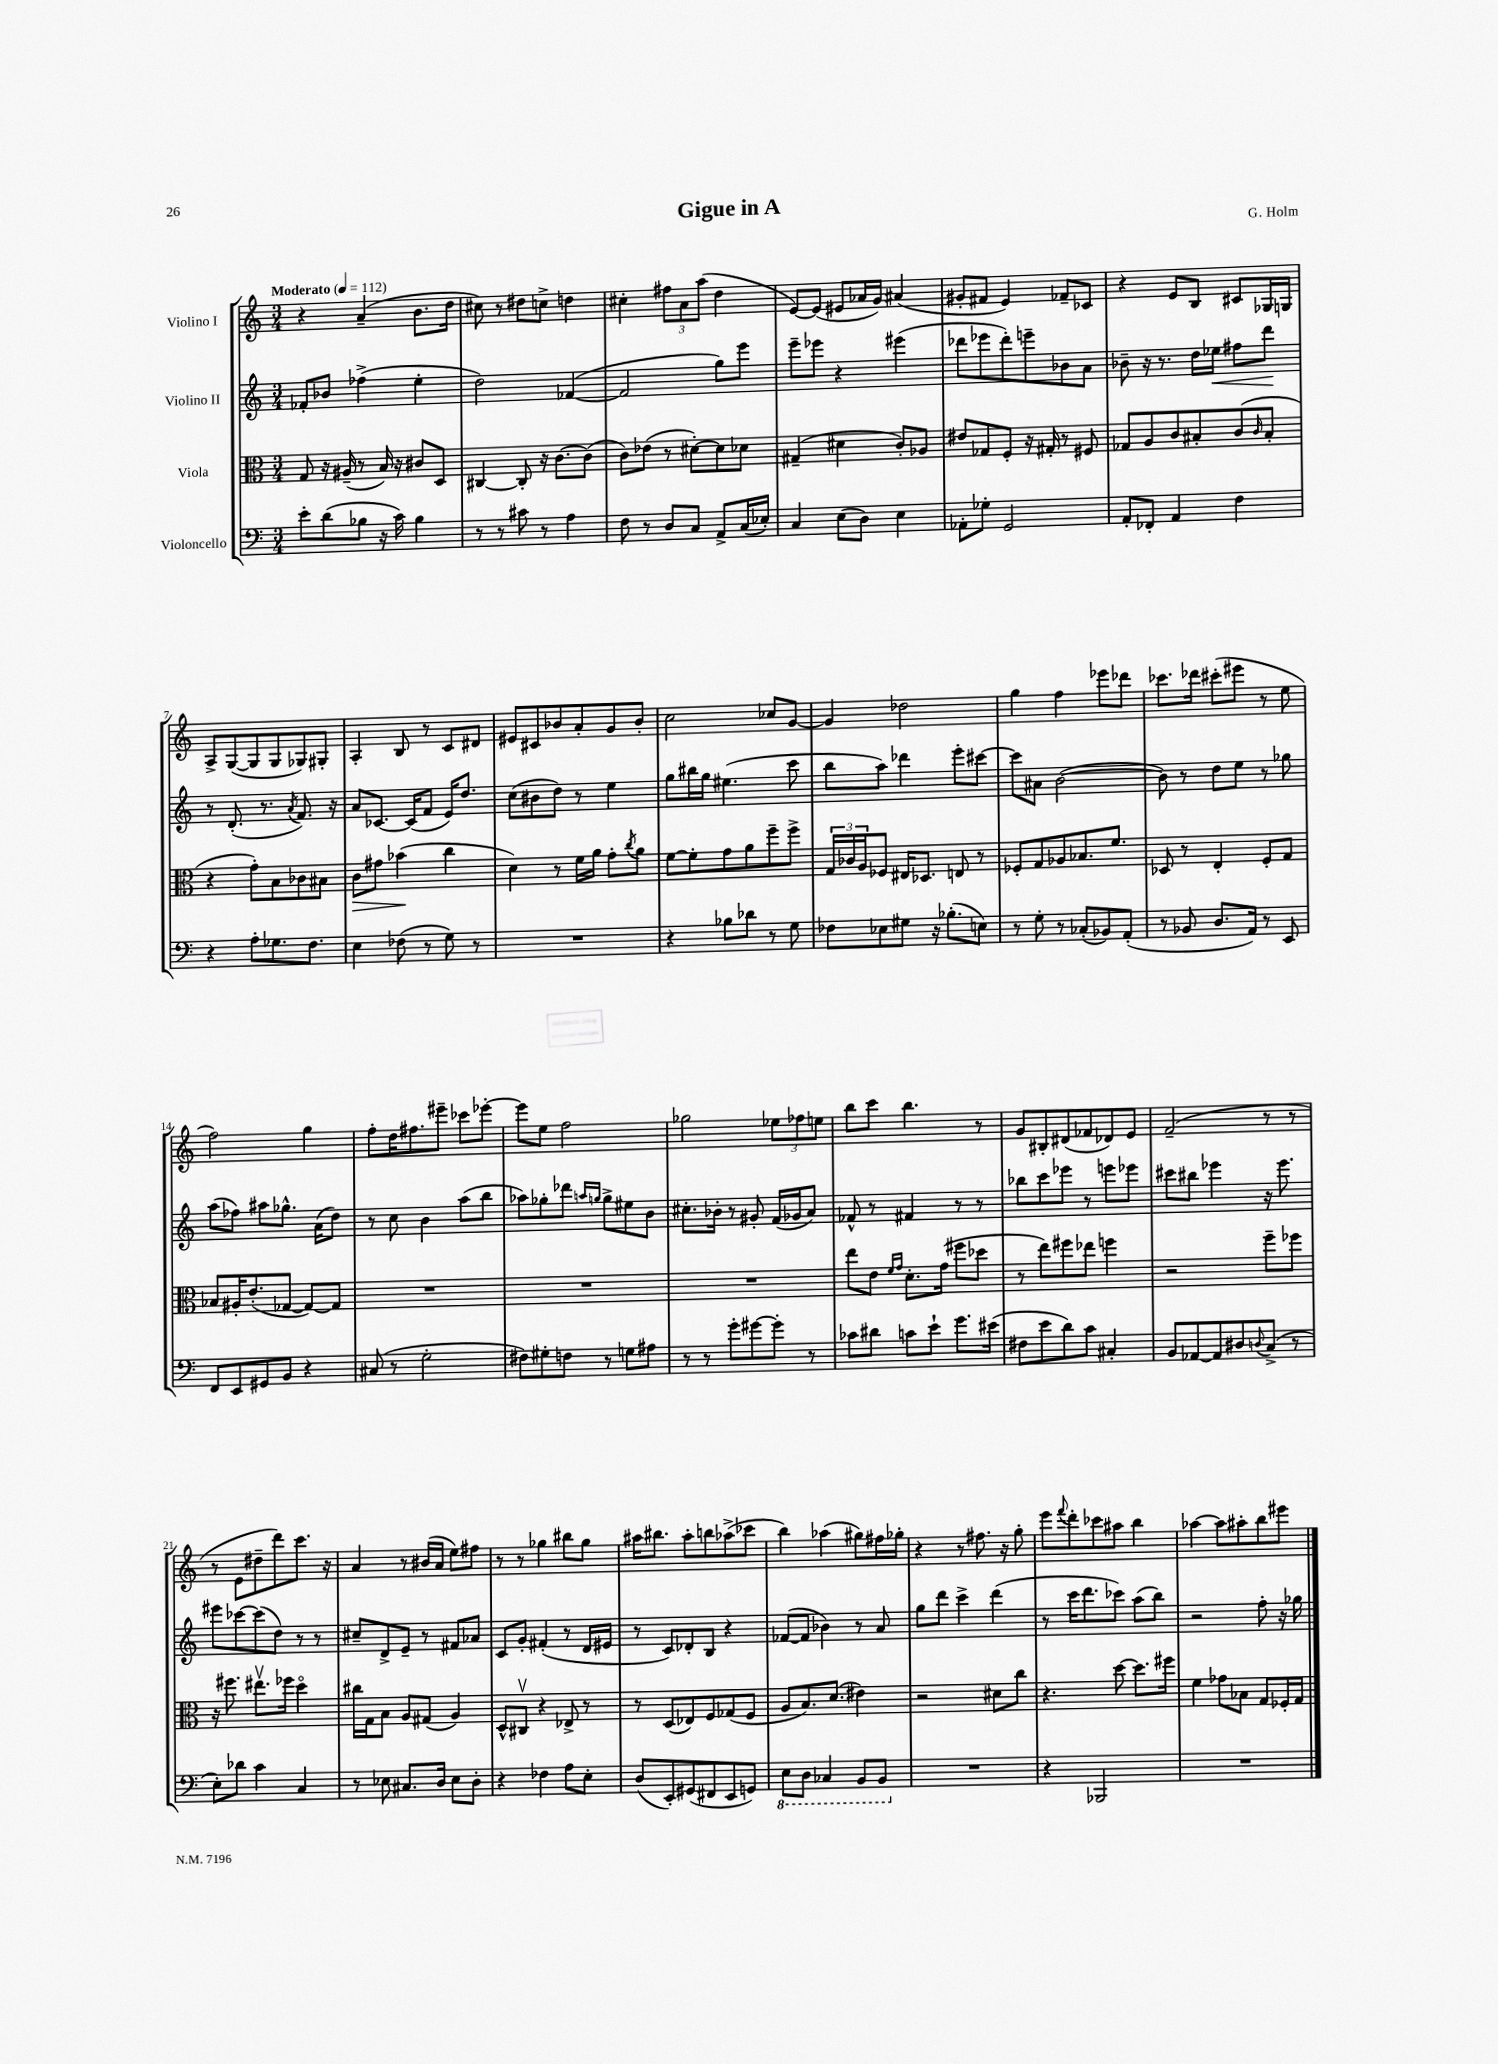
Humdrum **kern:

**kern	**kern	**dynam	**kern	**dynam	**kern
*part4	*part3	*part3	*part2	*part2	*part1
*staff4	*staff3	*staff3	*staff2	*staff2	*staff1
*I"Violoncello	*I"Viola	*	*I"Violino II	*	*I"Violino I
*clefF4	*clefC3	*	*clefG2	*	*clefG2
*k[]	*k[]	*	*k[]	*	*k[]
*M3/4	*M3/4	*	*M3/4	*	*M3/4
*MM112	*MM112	*	*MM112	*	*MM112
=1	=1	=1	=1	=1	=1
!	!	!	!	!	!LO:TX:a:B:t=Moderato
8e'\L	8G/	.	8f-X'/L	.	4r
(8d\	16r	.	8b-X/J	.	.
.	(16A#X~/	.	.	.	.
8B-X\J	8r	.	(4ff-X^\	.	(4a~/
16r	16B/)	.	.	.	.
16c\)	16r	.	.	.	.
4B-\	8c#X/L	.	4ee'\	.	8.b\L
.	8D/J	.	.	.	.
.	.	.	.	.	16dd\Jk
=2	=2	=2	=2	=2	=2
8r	[4C#X/	.	2dd\)	.	8cc#X\)
8r	.	.	.	.	8r
8c#X\	8C#'/]	.	.	.	8dd#X\L
8r	16r	.	.	.	8ccn^\J
.	[8.c\L	.	.	.	.
4A\	.	.	([4f-X/	.	4ddn\
.	(8c\J]	.	.	.	.
=3	=3	=3	=3	=3	=3
8F\	8c\L)	.	2f-/]	.	4cc#X'\
8r	(8e-X\J	.	.	.	.
8D/L	8r	.	.	.	12ff#X\L
.	.	.	.	.	12a\
8C/J	[8d#X'\L)	.	.	.	.
.	.	.	.	.	(12aa\J
8AA^/L	8d#\]	.	8gg\L)	.	4dd\
(16C/L	8d-X\J	.	8eee\J	.	.
16E-X'/JJ)	.	.	.	.	.
=4	=4	=4	=4	=4	=4
4C/	(4G#X~/	.	8eee~\L	.	[8e/L)
.	.	.	8eee-X\J	.	(8e/J]
(8E\L	4d#X\	.	4r	.	8e#X/L
8D\J)	.	.	.	.	16a-X/L
.	.	.	.	.	16g/JJ)
4E\	8c'/L)	.	(4eee#X\	.	(4a#X/
.	8A-X/J	.	.	.	.
=5	=5	=5	=5	=5	=5
8AA-X'\L	8e#X/L	.	8ddd-X\L	.	8g#X'/L
8G-X'\J	8G-X/	.	8eee-X\	.	8f#X/J
2GG/	8F'/J	.	8ddd-'\)	.	4e/)
.	16r	.	8eeen~\	.	.
.	16G#X'/	.	.	.	.
.	8r	.	8b-X\	.	8f-X~/L
.	8F#X/	.	8a\J	.	8c-X/J
=6	=6	=6	=6	=6	=6
8AA'/L	8G-X/L	.	8b-X~\	.	4r
8FF-X'/J	8A/	.	16r	.	.
.	.	.	8.r	.	.
4AA/	8c/	.	.	.	8e/L
.	8B#X'/	.	16dd\LL	.	8B/J
!	!	!	!	!LO:HP:b	!
.	.	.	16ee-X\JJ	<	.
4F\	(8c/	.	8ff#X\L	.	8c#X/L
.	16qqc/	.	.	.	.
.	8B#'/J	.	8ddd\J	.	16G-X/L
.	.	.	.	.	16Gn/JJ
.	.	.	.	[	.
!!LO:LB:g=z
=7	=7	=7	=7	=7	=7
4r	4r	.	8r	.	8A^/L
.	.	.	(8.d'/	.	([8G/
8A'\L	8g'\L)	.	.	.	8G/]
.	.	.	8.r	.	.
8.G-X\	8B\	.	.	.	8G/
.	.	.	8qa/	.	.
.	8c-X\	.	8.f/)	.	8G-X/)
8.F\J	.	.	.	.	.
.	8B#X\J	.	.	.	8G#X'/J
.	.	.	16r	.	.
=8	=8	=8	=8	=8	=8
!	!	!LO:HP:b	!	!	!
4E\	8c\L	>	8a/L	.	4A'/
.	8g#X\J	.	[8.c-X/J	.	.
(8F-X\	(4b-X\	.	.	.	8B/
.	.	.	(16c-/KL]	.	.
8r	.	.	8f/J	.	8r
8G\)	4cc\	]	16e/KL)	.	8c/L
.	.	.	8.dd/J	.	.
8r	.	.	.	.	8d#X/J
=9	=9	=9	=9	=9	=9
2.r	4d\)	.	(8cc\L	.	8e#X/L
.	.	.	8b#X\	.	8c#X/
.	8r	.	8dd\J)	.	8b-X/
.	16f\LL	.	8r	.	8a'/
.	16a\JJ	.	.	.	.
.	8g'\L	.	4ee\	.	8g/
.	8qcc/	.	.	.	.
.	8a\J	.	.	.	8b-'/J
=10	=10	=10	=10	=10	=10
4r	[8f\L	.	8gg\L	.	2cc\
.	8f'\]	.	16bb#X\L	.	.
.	.	.	16gg\JJ	.	.
8B-X\L	8g\	.	(4.ee#X\	.	.
8d-X\J	8a\	.	.	.	.
8r	8ff~\	.	.	.	8cc-X/L
8G\	8ff^\J	.	8ccc\	.	[8g/J
=11	=11	=11	=11	=11	=11
8F-X\L	24G/LL	.	8bb\L	.	4g/]
.	24c-X/	.	.	.	.
.	24A/J	.	.	.	.
8E-X\	8F-X/J	.	8aa\J)	.	.
8G#X\J	16E#X/KL	.	4ddd-X\	.	2dd-X\
.	8.D-X/J	.	.	.	.
16r	.	.	.	.	.
(8.B-X'\L	.	.	.	.	.
.	8En/	.	8eee'\L	.	.
8En\J)	8r	.	[8ccc#X\J	.	.
=12	=12	=12	=12	=12	=12
8r	8F-X'/L	.	8ccc#\L]	.	4gg\
8G'\	8G/	.	8a#X\J	.	.
8r	8A-X/	.	([2b\	.	4ff\
(8C-X'/L	8.B-X/	.	.	.	.
8BB-X/)	.	.	.	.	8eee-X\L
.	8.f/J	.	.	.	.
(8AA'/J	.	.	.	.	8ddd-X\J
=13	=13	=13	=13	=13	=13
8r	8D-X/	.	8b\])	.	8.ccc-X\L
8BB-X/	8r	.	8r	.	.
.	.	.	.	.	16ddd-X\Jk
8.D/L	4E'/	.	8dd\L	.	(8ccc#X'\L
.	.	.	8ee\J	.	8eee#X\J
16AA/Jk)	.	.	.	.	.
8r	8F'/L	.	8r	.	8r
8EE/	8G/J	.	8gg-X\	.	8ee\
!!LO:LB:g=z
=14	=14	=14	=14	=14	=14
8FF/L	8B-X/L	.	(8aa\L	.	2ff\)
8EE/	16A#X'/K	.	8ff-X\J)	.	.
.	(8.e'/	.	.	.	.
8GG#X/	.	.	8aa#X\L	.	.
8BB/J	[8G-X/J	.	8.gg-X^^\J	.	.
4r	8G-/L_)	.	.	.	4gg\
.	.	.	(16a\KL	.	.
.	8G-/J]	.	8dd\J)	.	.
=15	=15	=15	=15	=15	=15
(8C#X/	2.r	.	8r	.	8ff'\L
8r	.	.	8cc\	.	16dd\K
.	.	.	.	.	8.ff#X\
2G'\	.	.	4b\	.	.
.	.	.	.	.	8eee#X~\J
.	.	.	(8aa\L	.	8ccc-X\L
.	.	.	8bb\J	.	[8eee-X'\J
=16	=16	=16	=16	=16	=16
8F#X\L)	2.r	.	8aa-X\L)	.	8eee-\L]
8G#X'\	.	.	8gg-X'\	.	8ee\J
8Fn\J	.	.	8ddd-X\J	.	2ff\
.	.	.	16qqaan/LL	.	.
.	.	.	16qqggn/JJ	.	.
8r	.	.	8gg^\L	.	.
8Gn\L	.	.	8ee#X\	.	.
8A#X\J	.	.	8b\J	.	.
=17	=17	=17	=17	=17	=17
8r	2.r	.	8.cc#X'\L	.	2gg-X\
8r	.	.	.	.	.
.	.	.	16b-X'\Jk	.	.
8g'\L	.	.	8r	.	.
[8g#X\	.	.	8g#X'/	.	.
8g#'\J]	.	.	(16f/LL	.	12ee-X\L
.	.	.	16g-X/J	.	.
.	.	.	.	.	12ff-X\
8r	.	.	8a/J)	.	.
.	.	.	.	.	12een\J
=18	=18	=18	=18	=18	=18
8c-X\L	8ee\L	.	8f-X^^/	.	8bb\L
8d#X\J	8e\J	.	8r	.	8ccc\J
.	16qqf/LL	.	.	.	.
.	16qqg/JJ	.	.	.	.
8cn\L	8.d'\L	.	4f#X/	.	4.bb\
8e`\J	.	.	.	.	.
.	(16g\Jk	.	.	.	.
8.g\L	8ff#X\L	.	8r	.	.
.	8dd-X\J	.	8r	.	8r
(16e#X\Jk	.	.	.	.	.
=19	=19	=19	=19	=19	=19
8F#X\L	8r	.	8bb-X\L	.	8g/L
8e\	8ee\L)	.	8ccc\	.	8B#X'/
8d\)	8ff#X\	.	8eee-X\J	.	(8d#X/
8c\J	8ee-X\J	.	8r	.	8f-X/
4C#X'/	4ffn\	.	8eeen\L	.	8d-X/)
.	.	.	8eee-X\J	.	8e/J
=20	=20	=20	=20	=20	=20
8BB/L	2r	.	8ccc#X\L	.	(2f~/
[8AA-X/	.	.	8bb#X\J	.	.
8AA-/]	.	.	4eee-X\	.	.
8D#X/	.	.	.	.	.
8qqDn/	.	.	.	.	.
(8C^/J	8ff~\L	.	16r	.	8r
.	.	.	8.eee-\	.	.
8r	8ff-X\J	.	.	.	8r
!!LO:LB:g=z
=21	=21	=21	=21	=21	=21
8E'\L)	16r	.	8eee#X\L	.	8r
.	8.ff#X\	.	.	.	.
8d-X\J	.	.	[8ccc-X\	.	8e\L
4c\	8.ee#Xv\L	.	(8ccc-\]	.	8dd#X~\
.	.	.	8dd\J)	.	8ddd\)
.	16ff-X\Jk	.	.	.	.
4C/	4dd\	.	8r	.	8.ccc\J
.	.	.	8r	.	.
.	.	.	.	.	16r
=22	=22	=22	=22	=22	=22
8r	16cc#X\LL	.	8cc#X~/L	.	4a/
.	16G\J	.	.	.	.
8E-X\	8B\J	.	8d^/	.	.
8.C#X/L	8A/L	.	8e~/J	.	8r
.	(8G#X/J	.	8r	.	(16b#X/LL
16D/Jk	.	.	.	.	16a/JJ
8E-\L	4A/)	.	8f#X/L	.	8ee\L)
8D'\J	.	.	8a-X/J	.	8ff#X\J
=23	=23	=23	=23	=23	=23
4r	8D^^/L	.	8c/L	.	8r
.	8C#Xv/J	.	8g'/J	.	8r
4F-X\	4r	.	(4f#X'/	.	4gg-X\
8A\L	8E-X^/	.	8r	.	8bb#X\L
8E'\J	8r	.	16d/LL	.	8gg-\J
.	.	.	16e#X/JJ	.	.
=24	=24	=24	=24	=24	=24
(8D/L	8r	.	8r	.	16aa#X\KL
.	.	.	.	.	8.bb#X\J
8EE'/)	(8D/L	.	8c/L)	.	.
(8GG#X/	8E-X/)	.	8d-X'/	.	8aa#'\L
8FF#X/	8F/	.	8B/J	.	8bbn\
8EE/	(8G-X/	.	4r	.	(8aa-X^\
8GGn/J)	8F/J	.	.	.	8ccc-X\J
=25	=25	=25	=25	=25	=25
*8ba	*	*	*	*	*
8EE\L	8A/L	.	([8f-X/L	.	4bb\)
8DD\J	8.B/)	.	8f-/J]	.	.
4CC-X/	.	.	4b-X\)	.	(4aa-X\
.	(8.d/J	.	.	.	.
8BBB/L	4e#X\)	.	8r	.	8gg#X\L)
8BBB/J	.	.	8a/	.	16ff#X\L
.	.	.	.	.	16gg-X'\JJ
=26	=26	=26	=26	=26	=26
*X8ba	*	*	*	*	*
2.r	2r	.	8gg\L	.	4r
.	.	.	8ddd\J	.	.
.	.	.	4ccc^\	.	8r
.	.	.	.	.	8.ff#X\
.	8d#X\L	.	(4ddd\	.	.
.	.	.	.	.	16r
.	8cc\J	.	.	.	8gg'\
=27	=27	=27	=27	=27	=27
4r	4.r	.	8r	.	8eee\L
.	.	.	.	.	8qqfff/
.	.	.	16ccc\KL	.	8ddd'\
.	.	.	8.ddd\	.	.
2BBB-X/	.	.	.	.	8ccc-X\
.	[8dd\	.	8ccc-X\J)	.	8aa#X\J
.	8.dd\L]	.	(8aa\L	.	4bb\
.	.	.	8bb\J)	.	.
.	16ff#X\Jk	.	.	.	.
=28	=28	=28	=28	=28	=28
2.r	4f\	.	2r	.	[4aa-X\
.	8g-X\L	.	.	.	8aa-\L]
.	8B-X\J	.	.	.	8aa#X'\
.	8G/L	.	8ff'\	.	8bb\
.	16F-X'/L	.	16r	.	8eee#X\J
.	16G/JJ	.	16gg-X\	.	.
==	==	==	==	==	==
*-	*-	*-	*-	*-	*-
